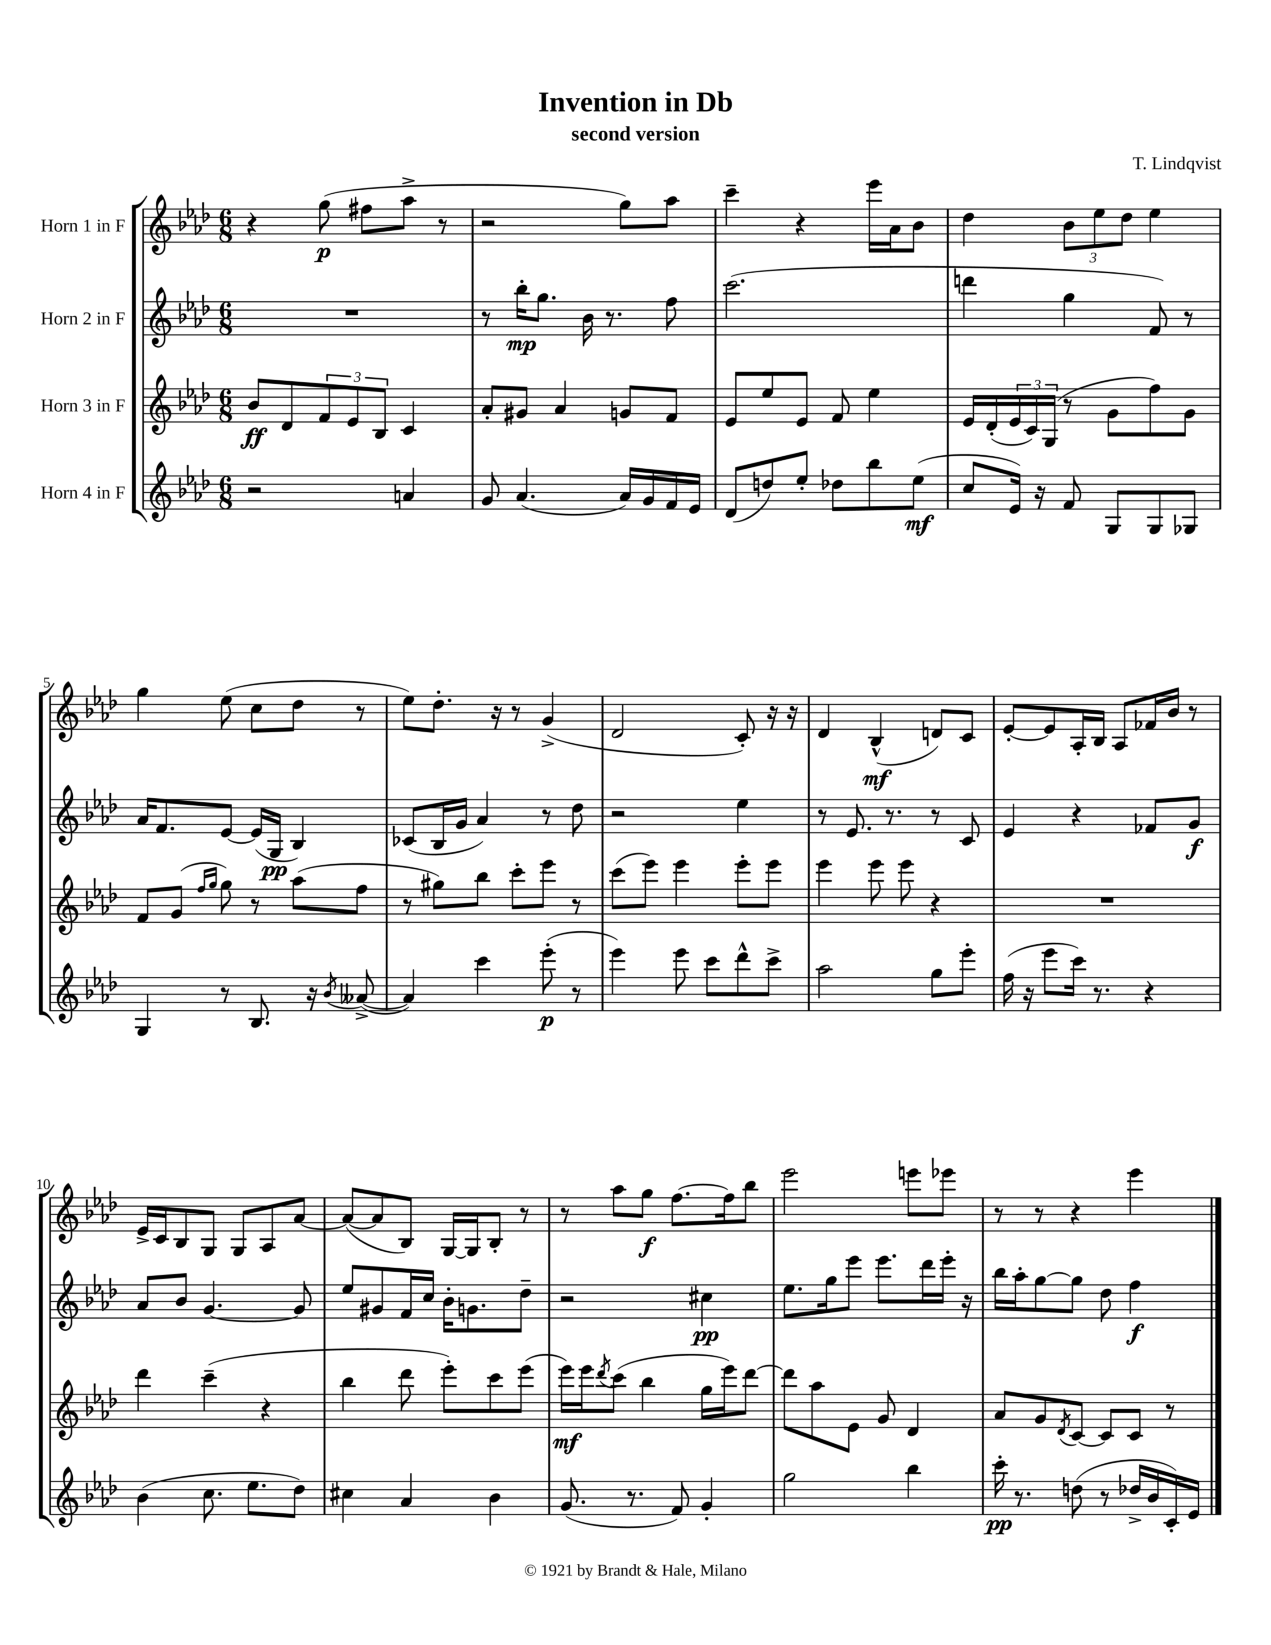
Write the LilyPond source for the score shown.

\header { title = "Invention in Db" composer = "T. Lindqvist" subtitle = "second version" }
<<
\new StaffGroup <<
\new Staff = "s0" \with { instrumentName = "Horn 1 in F" } {
    \clef treble \key aes \major \numericTimeSignature \time 6/8
    r4 g''8\p( fis''8 aes''8-> r8 |
    r2 g''8) aes''8 |
    c'''4-- r4 ees'''16 aes'16 bes'8 |
    des''4 \tuplet 3/2 { bes'8 ees''8 des''8 } ees''4 |
    g''4 ees''8( c''8 des''8 r8 |
    ees''8) des''8.-. r16 r8 g'4->( |
    des'2 c'8-.) r16 r16 |
    des'4 bes4-^\mf( d'8) c'8 |
    ees'8~-. ees'8 aes16-. bes16 aes8 fes'16 bes'16 r8 |
    ees'16-> c'16 bes8 g8 g8 aes8 aes'8~ |
    aes'8~( aes'8 bes8) g16~ g16 bes8-. r8 |
    r8 aes''8 g''8\f f''8.~ f''16 bes''8 |
    ees'''2 e'''8 ees'''8 |
    r8 r8 r4 ees'''4 \bar "|." |
}
\new Staff = "s1" \with { instrumentName = "Horn 2 in F" } {
    \clef treble \key aes \major \numericTimeSignature \time 6/8
    R2. |
    r8 bes''16-.\mp g''8. bes'16 r8. f''8 |
    c'''2.( |
    d'''4 g''4 f'8) r8 |
    aes'16 f'8. ees'8~ ees'16( g16\pp bes4) |
    ces'8( bes16 g'16 aes'4) r8 des''8 |
    r2 ees''4 |
    r8 ees'8. r8. r8 c'8 |
    ees'4 r4 fes'8 g'8\f |
    aes'8 bes'8 g'4.~ g'8 |
    ees''8 gis'8 f'16 c''16 bes'16-. g'8. des''8-- |
    r2 cis''4\pp |
    ees''8. g''16 ees'''8 ees'''8. des'''16 ees'''16-. r16 |
    bes''16 aes''16-. g''8~ g''8 des''8 f''4\f \bar "|." |
}
\new Staff = "s2" \with { instrumentName = "Horn 3 in F" } {
    \clef treble \key aes \major \numericTimeSignature \time 6/8
    bes'8\ff des'8 \tuplet 3/2 { f'8 ees'8 bes8 } c'4 |
    aes'8-. gis'8 aes'4 g'8 f'8 |
    ees'8 ees''8 ees'8 f'8 ees''4 |
    ees'16 des'16-.( \tuplet 3/2 { ees'16 c'16) g16( } r8 g'8 f''8) g'8 |
    f'8 g'8( \grace { f''16 g''16 } g''8) r8 aes''8( f''8 |
    r8 gis''8) bes''8 c'''8-. ees'''8 r8 |
    c'''8( ees'''8) ees'''4 ees'''8-. ees'''8 |
    ees'''4 ees'''8 ees'''8 r4 |
    R2. |
    des'''4 c'''4--( r4 |
    bes''4 des'''8 ees'''8-.) c'''8 ees'''8( |
    ees'''16\mf) ees'''16 \acciaccatura { des'''8 } c'''8( bes''4 g''16 ees'''16) des'''8~ |
    des'''8 aes''8 ees'8 g'8 des'4 |
    aes'8 g'8 \acciaccatura { des'8 } c'8~ c'8 c'8 r8 \bar "|." |
}
\new Staff = "s3" \with { instrumentName = "Horn 4 in F" } {
    \clef treble \key aes \major \numericTimeSignature \time 6/8
    r2 a'4 |
    g'8 aes'4.( aes'16) g'16 f'16 ees'16 |
    des'8( d''8) ees''8-. des''8 bes''8 ees''8\mf( |
    c''8 ees'16) r16 f'8 g8 g8 ges8 |
    g4 r8 bes8. r16 \acciaccatura { bes'8 } aeses'8~->( |
    aeses'4) c'''4 ees'''8-.\p( r8 |
    ees'''4) ees'''8 c'''8 des'''8-^ c'''8-> |
    aes''2 g''8 ees'''8-. |
    f''16( r16 ees'''8 c'''16) r8. r4 |
    bes'4( c''8. ees''8. des''8) |
    cis''4 aes'4 bes'4 |
    g'8.( r8. f'8) g'4-. |
    g''2 bes''4 |
    c'''16-.\pp r8. d''8( r8 des''16-> bes'16 c'16-.) ees'16 \bar "|." |
}
>>
>>
